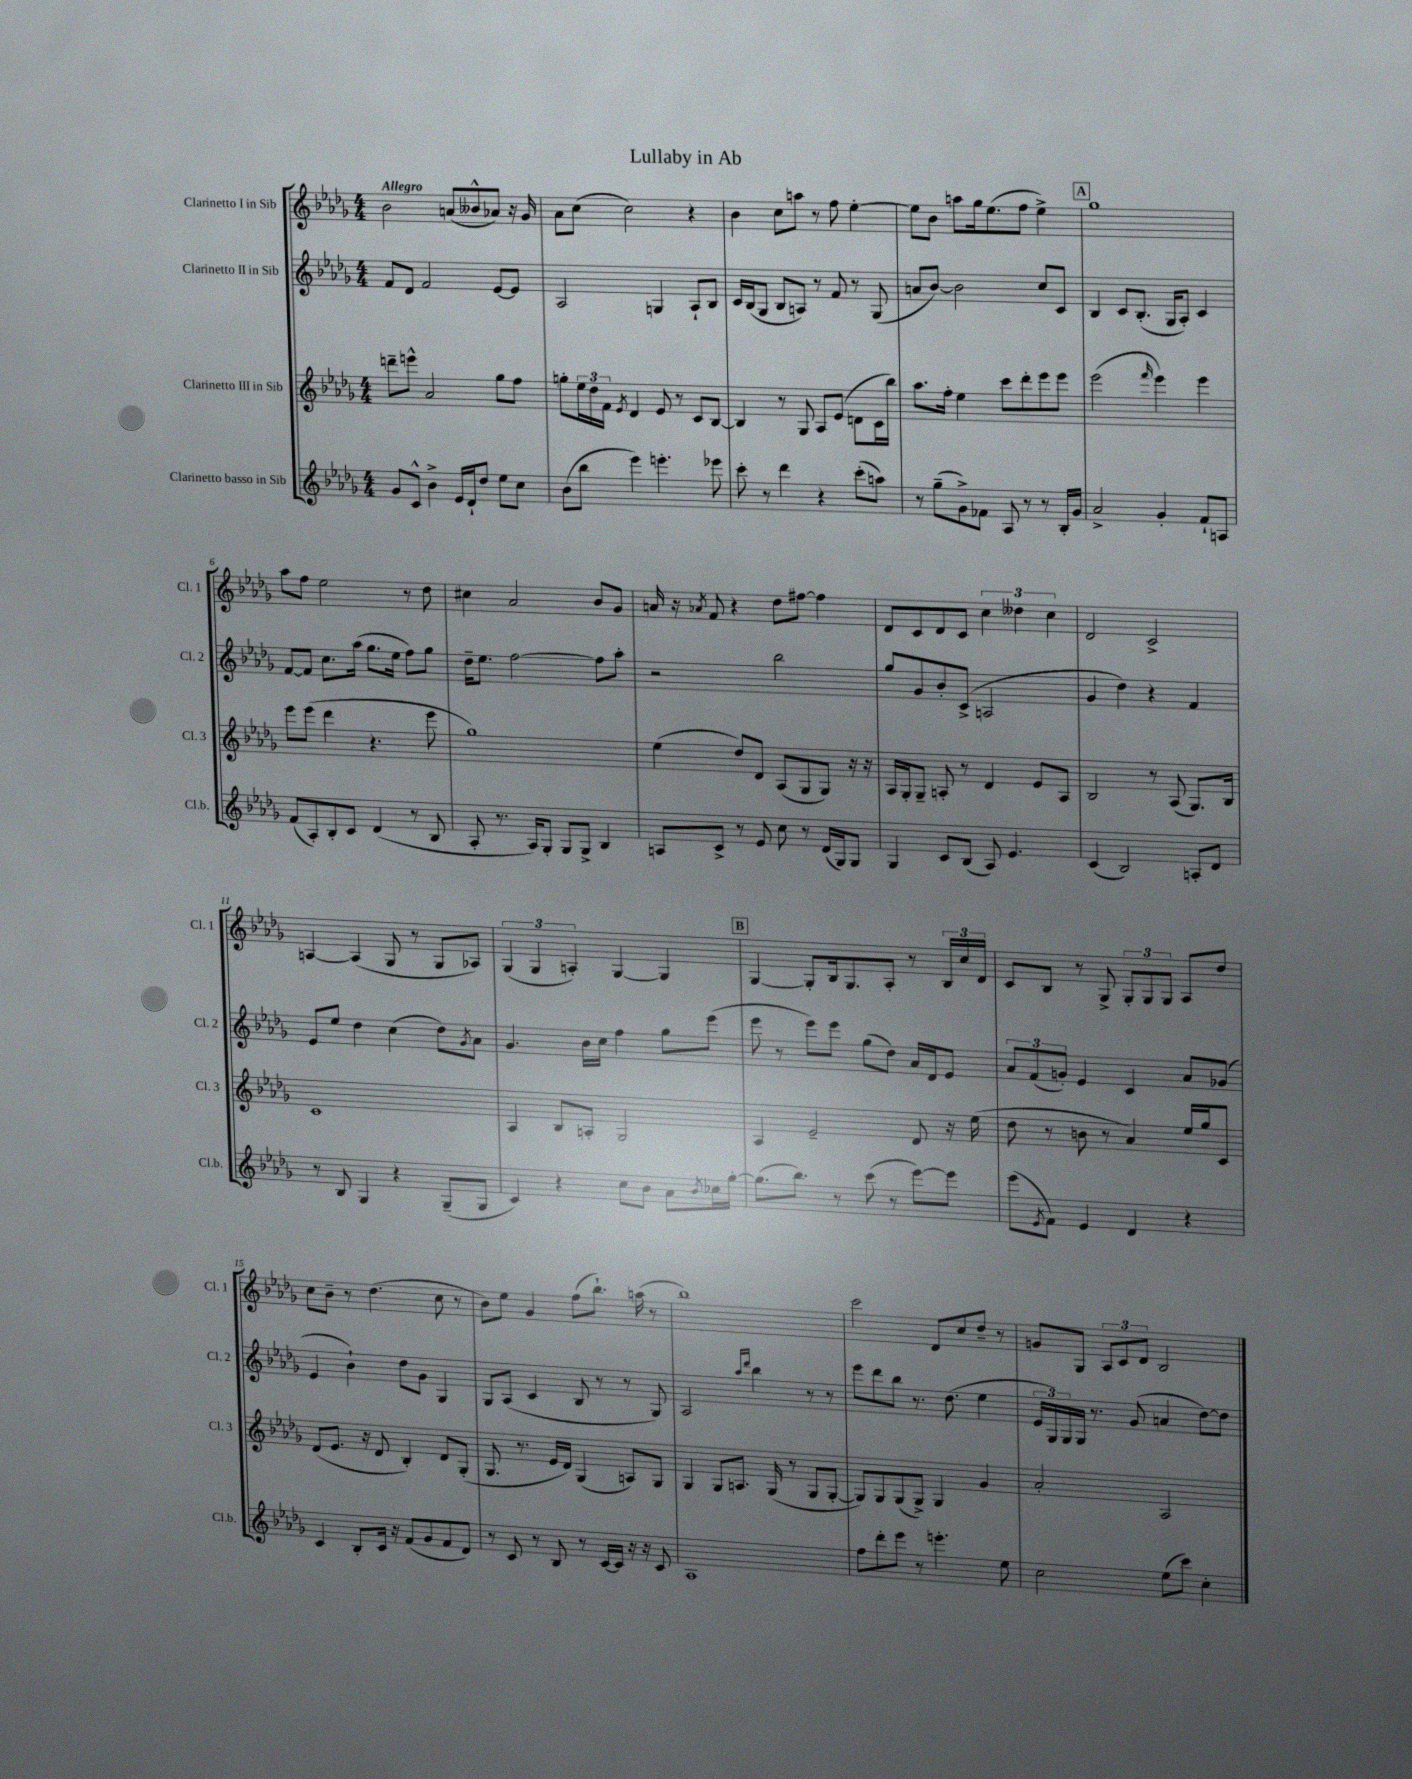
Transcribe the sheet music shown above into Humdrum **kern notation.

**kern	**kern	**kern	**kern
*staff4	*staff3	*staff2	*staff1
*clefG2	*clefG2	*clefG2	*clefG2
*k[b-e-a-d-g-]	*k[b-e-a-d-g-]	*k[b-e-a-d-g-]	*k[b-e-a-d-g-]
*M4/4	*M4/4	*M4/4	*M4/4
8g-	8ddd~	8f	2b-
8c^^	8eee^^	8d-	.
4b-^	2a-	2f	.
16e-	.	.	(8a
16d-`	.	.	.
8dd-	.	.	8b--^^
8ee-	8gg-	[8e-	8a-)
8cc	8ff	8e-]	16r
.	.	.	16g-
=	=	=	=
(8b-	8gg'	2A-	8a-
8bb-	24ee-	.	(8cc
.	24dd-	.	.
.	24f	.	.
.	8qe-	.	.
4eee-)	4d-	.	2cc)
4.eee'	8e-	4G	.
.	8r	.	.
.	8c	8A-`	4r
8eee-	[8B-	8B-	.
=	=	=	=
8ccc'	4B-]	16c	4b-
.	.	(16B-	.
8r	.	8G-	.
4ddd-	8r	8B-	8cc
.	8G-	8A)	8aa
4r	8A-	8r	8r
.	(8e-	8f	8ff
(8ccc'	8d	8r	[4ee-'
8aa)	16c	(8G-	.
.	16bb-)	.	.
=	=	=	=
8r	8.aa-	8a	8ee-]
(8gg-~	.	[8b-)	8b-
.	16ff'	.	.
8g-^)	4ee-	2b-]	8aa
8f-	.	.	16gg-
.	.	.	(8.ee-
8A-	8ccc	.	.
8r	8ddd-'	.	8ff
8r	8eee-	8cc	4ee-^)
16B-'	8eee-	8c	.
16g-	.	.	.
=	=	=	=
2a-^	(2eee-	4B-	1gg-
.	.	8c	.
.	.	(8.B-'	.
.	16qqfff	.	.
4g-'	4eee-)	.	.
.	.	16G-	.
.	.	8A-')	.
8f`	4eee-	4c	.
8A	.	.	.
=	=	=	=
(8f	8eee-	[8f	8aa-
8A-')	(8eee-	8f]	8ff
8B-'	4ddd-	8.cc	2ee-
8c	.	.	.
.	.	(16aa-	.
(4d-	4.r	8.gg-	.
.	.	16ee-	.
8r	.	8ff)	8r
8B-	8eee-	8gg-	8dd-
=	=	=	=
8A-'	1gg-)	16dd-~	4cc#
.	.	8.ee-	.
8.r	.	.	.
.	.	[2ff	2a-
16A-)	.	.	.
8G-'	.	.	.
8G-	.	.	.
8G-^	.	.	.
4B-	.	8ff]	8b-
.	.	8aa-'	8g-
=	=	=	=
8A	(4ee-	2r	16a
.	.	.	16r
.	.	.	8qa-
8c^	.	.	8f
8r	8dd-)	.	4r
8e-	8d-	.	.
8cc	(8A-	2bb-	8dd-
8r	8G-	.	[8ff#
(16d-	8G-)	.	4ff#]
16G-)	.	.	.
8G-	16r	.	.
.	16r	.	.
=	=	=	=
4G-	16A-	8gg-	8d-
.	16G-'	.	.
.	8G-~	8g-	8c
8c	8A'	8b-'	8d-
(8B-	8r	(8c^	8c
8A-)	4d-	2A	6cc
4.e-	.	.	.
.	.	.	6dd--
.	8e-	.	.
.	.	.	6cc
.	8A	.	.
=	=	=	=
(4c	2B-	4g-	2d-
2B-)	.	4dd-)	.
.	8r	4r	2c^
.	(8A-	.	.
8A'	8.G-)	4f	.
8d-	.	.	.
.	16B-	.	.
=	=	=	=
8r	1c	8e-	[4A
8B-	.	8ee-	.
4G-	.	4dd-	(4A]
4r	.	(4cc	8G-
.	.	.	8r
(8G-~	.	8dd-)	8G-
.	.	8qg-	.
8G-	.	8a-	8A-)
=	=	=	=
4c)	4A-	4.g-	(6G-
.	.	.	6G-
4r	8B-	.	.
.	.	.	6A')
.	8A'	16b-	.
.	.	16cc	.
8cc	2G-	4ff	[4G-
8b-	.	.	.
8a-	.	8gg-	4G-]
8qb-	.	.	.
16cc-	.	(8eee-	.
[16gg-'	.	.	.
=	=	=	=
(8.gg-]	4A-	8eee-	[4G-
.	.	8r	.
8.bb-)	.	.	.
.	2e-~	8eee-)	8G-']
8r	.	8eee-	16B-
.	.	.	8.G-
(8ccc	.	(8gg-	.
8r	.	8dd-)	8A-'
[8eee-)	8d-	16a-	8r
.	.	16d-	.
8eee-]	16r	8e-	24B-
.	.	.	24cc
.	(16ee-	.	.
.	.	.	24d-
=	=	=	=
(8eee-	8dd-	12a-	8c
.	.	(12f	.
8qe-	.	.	.
8f)	8r	.	8B-
.	.	12g')	.
4e-	8b	4e-	8r
.	8r	.	8G-^
4d-	4a-)	4c	12G-'
.	.	.	12G-
.	.	.	12G-
4r	16ee-	8a-	8A-
.	16gg-	.	.
.	8c	(8g-	8dd-
=	=	=	=
4c	(8d-	4e-	8cc
.	8.e-	.	8b-~
8B-'	.	4b-`)	8r
.	16r	.	.
16c	8d-	.	(4.dd-
16r	.	.	.
(8f	4B-')	8dd-	.
8g-	.	8g-	.
8f	8d-	4G-	8cc
8d-)	(8G-'	.	8r
=	=	=	=
8r	8.G-	8G-	8b-)
8c	.	(8A-	8ee-
.	8.r	.	.
8r	.	4c	4g-
8B-	16e-	.	.
.	16d-)	.	.
8r	(4G-	8B-	(8ff
[16c	.	8r	8.bb-`)
16c]	.	.	.
16r	8A)	8r	.
16r	.	.	(16aa
8c	8G-	8G-)	8r
=	=	=	=
1A-	4G-	2A-	1bb-)
.	8G-	.	.
.	8.A	.	.
.	.	16qqaa-	.
.	.	16qqddd-	.
.	.	4bb-	.
.	(16G-	.	.
.	8r	.	.
.	8G-	8r	.
.	[8G-'	8r	.
=	=	=	=
8ff	8G-])	8eee-	2ccc
8ddd-'	8G-	8ddd-	.
8eee-	(8G-	8bb-	.
8r	8G-^)	8.r	.
4.eee'	4G-	.	8d-
.	.	(8.dd-	.
.	.	.	8cc
.	4g-	4ee-	8dd-~
8ee-	.	.	8r
=	=	=	=
2cc	2a-'	24e-	8g
.	.	24G-)	.
.	.	24G-	.
.	.	16G-	8G-
.	.	8.r	.
.	.	.	12A-
.	.	.	12c
.	.	(8g-	.
.	.	.	12d-
(8ee-	2A-	4a	2B-
8ccc)	.	.	.
4cc'	.	[8dd-)	.
.	.	8dd-]	.
==	==	==	==
*-	*-	*-	*-
